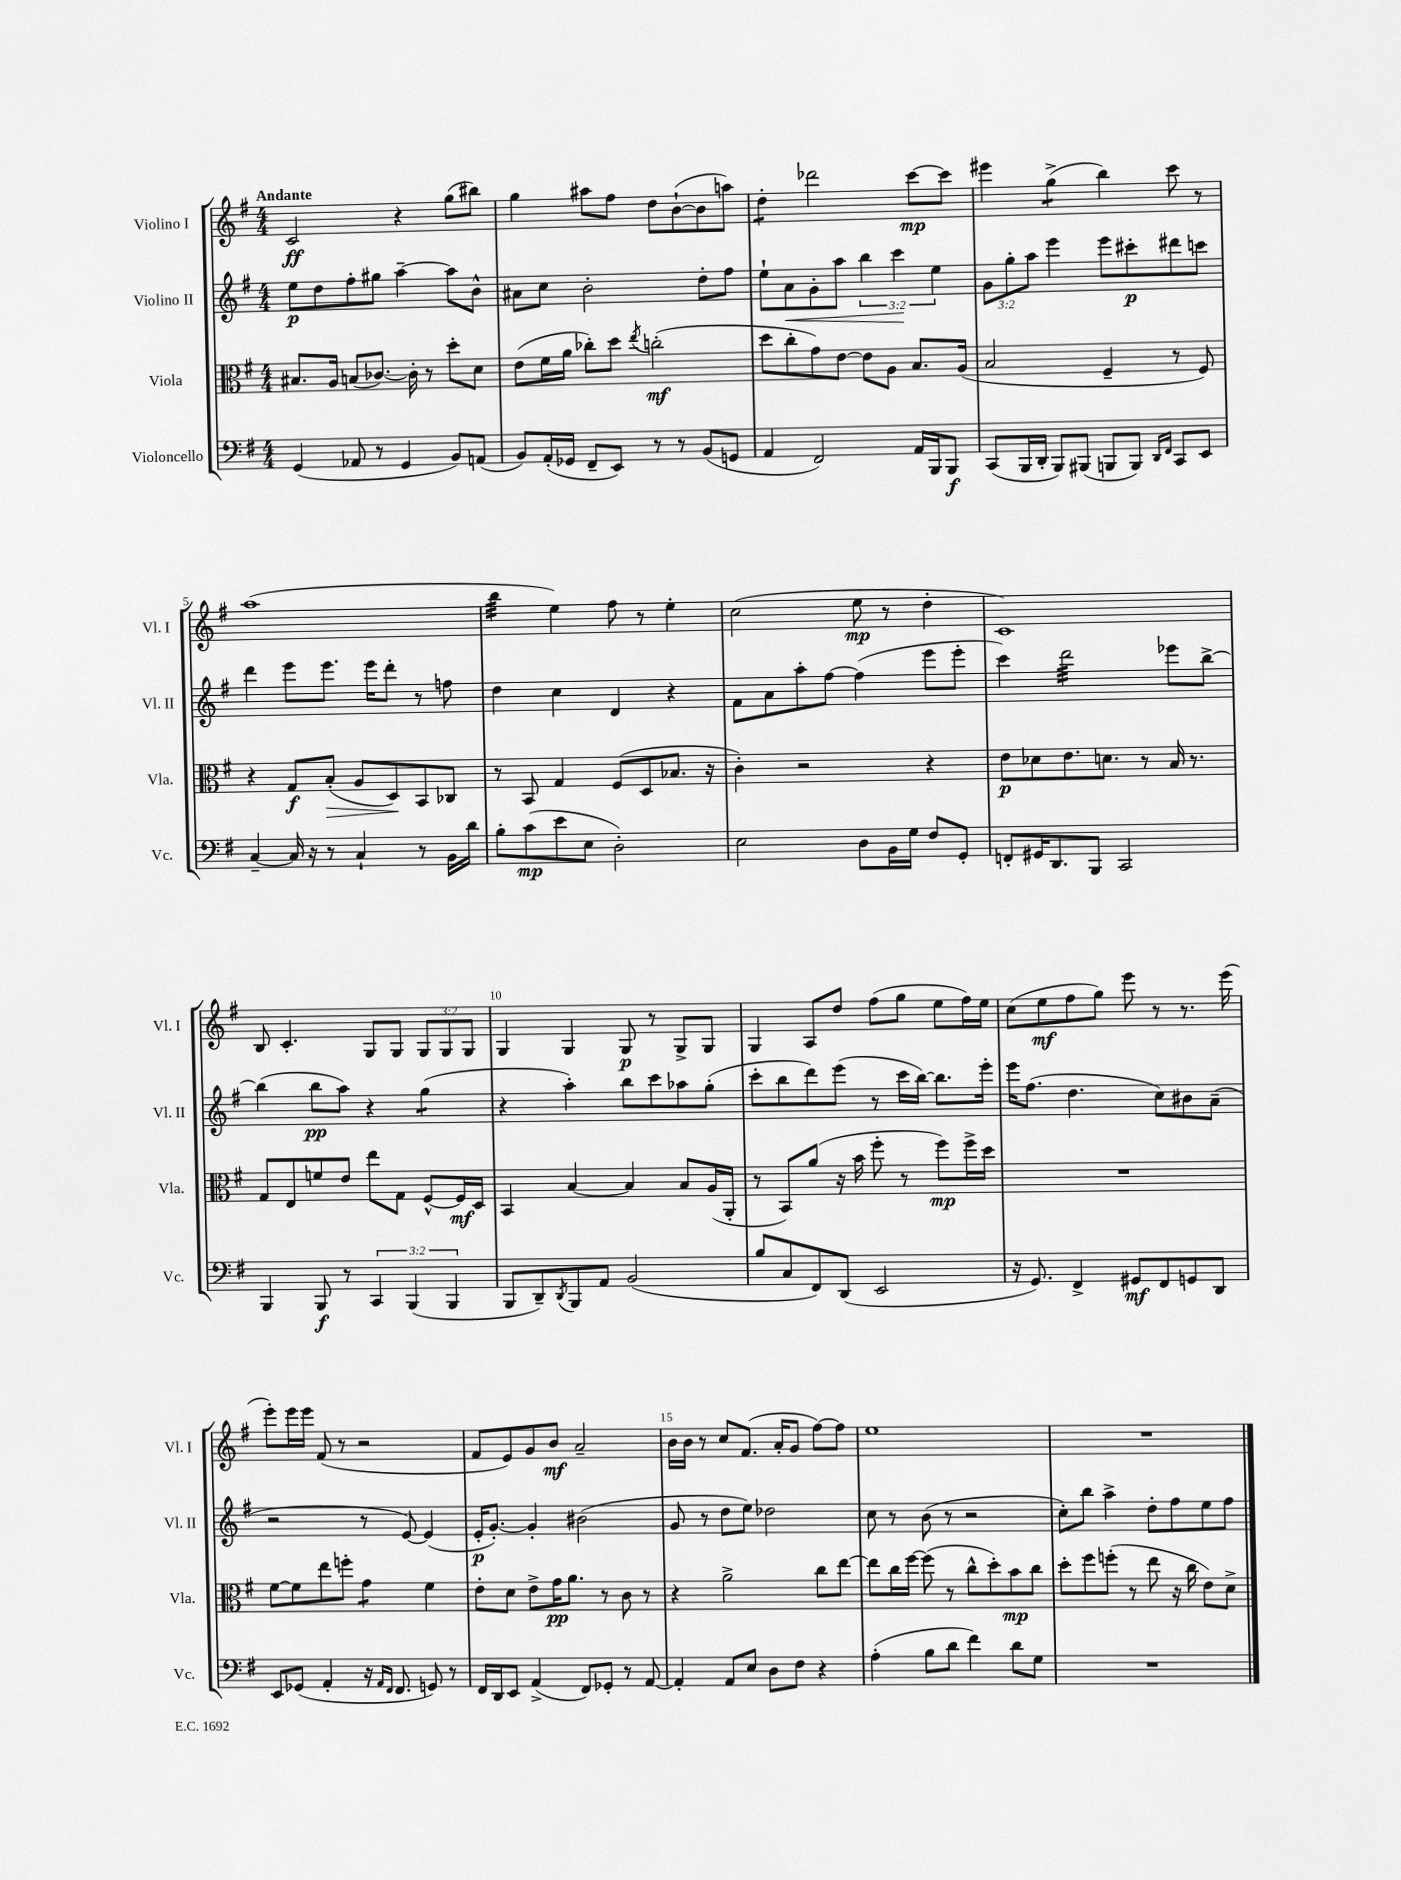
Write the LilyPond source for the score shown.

<<
\new StaffGroup <<
\new Staff = "s0" \with { instrumentName = "Violino I" shortInstrumentName = "Vl. I" } {
    \clef treble \key g \major \numericTimeSignature \time 4/4 \override Staff.TupletNumber.text = #tuplet-number::calc-fraction-text \tempo "Andante"
    c'2\ff r4 g''8( bis''8) |
    g''4 ais''8 fis''8 d''8 b'8~-!( b'8 a''8) |
    d''4:8-. des'''2 c'''8~\mp c'''8 |
    eis'''4 g''4:8->( b''4) c'''8 r8 |
    a''1( |
    b''4:32 e''4) fis''8 r8 e''4-. |
    c''2( e''8\mp r8 d''4-. |
    c'1) |
    b8 c'4.-. g8 g8 \tuplet 3/2 { g8 g8 g8 } |
    g4 g4 g8\p r8 g8-> g8 |
    g4 a8 d''8 fis''8( g''8 e''8 fis''16) e''16 |
    c''8( e''8\mf fis''8 g''8) e'''8 r8 r8. e'''16( |
    e'''8-.) e'''16 e'''16 fis'8( r8 r2 |
    fis'8 e'8) g'8 b'8\mf a'2-- |
    b'16 b'16 r8 c''8 fis'8.( a'16-. g'8 fis''8~) fis''8 |
    e''1 |
    R1 \bar "|." |
}
\new Staff = "s1" \with { instrumentName = "Violino II" shortInstrumentName = "Vl. II" } {
    \clef treble \key g \major \numericTimeSignature \time 4/4 \override Staff.TupletNumber.text = #tuplet-number::calc-fraction-text
    e''8\p d''8 fis''8-. gis''8 a''4~-- a''8 b'8-^ |
    ais'8 c''8 b'2-. d''8-. fis''8 |
    e''8-! a'8\< g'8-. a''8 \tuplet 3/2 { b''4 c'''4\! e''4 } |
    \tuplet 3/2 { g'8 g''8-. a''8 } e'''4 e'''8 cis'''8-.\p dis'''8 c'''8 |
    d'''4 e'''8 e'''8. e'''16 d'''8-. r8 f''8 |
    d''4 c''4 d'4 r4 |
    fis'8 a'8 a''8-. fis''8~ fis''4( e'''8 e'''8-. |
    c'''4) d'''2:32 ees'''8 b''8~-> |
    b''4( b''8\pp a''8) r4 g''4:8( |
    r4 a''4-.) b''8 c'''8 aes''8 g''8-.( |
    c'''8-. b''8 d'''8) e'''8( r8 c'''16 b''16~) b''8. e'''16-. |
    e'''16 fis''8.( d''4. c''8) bis'8 a'8--( |
    r2 r8 e'8~) e'4( |
    e'16-.\p g'8.~-.) g'4-. bis'2( |
    g'8 r8 d''8 e''8) des''2 |
    c''8 r8 b'8( r8 r2 |
    c''8-.) b''8 a''4-> d''8-. fis''8 e''8 fis''8 \bar "|." |
}
\new Staff = "s2" \with { instrumentName = "Viola" shortInstrumentName = "Vla." } {
    \clef alto \key g \major \numericTimeSignature \time 4/4
    bis8. a16 b8( ces'8.~) ces'16-. r8 d''8-. d'8 |
    e'8( fis'16 a'16 ces''8-.) d''8 \acciaccatura { e''8 } c''2-.\mf( |
    d''8 c''8-. g'8) e'8~ e'8 a8 b8. a16( |
    b2 fis4-- r8 fis8) |
    r4 g8\f b8-.\>( a8 d8\!) b,8 ces8 |
    r8 b,8 g4 fis8( d8 bes8. r16 |
    c'4-.) r2 r4 |
    e'8\p des'8 e'8. d'8. r8 b16 r8. |
    g8 e8 f'8 e'8 e''8 g8 fis8~-^ fis16\mf d16 |
    b,4 b4~ b4 b8 a16( a,16-. |
    r8 b,8) a'8( r16 b'16 fis''8-. r8 fis''8\mp) fis''16-> d''16 |
    R1 |
    fis'8~ fis'8 e''8 f''8-. g'4:8 fis'4 |
    e'8-. d'8 e'8-> g'16\pp a'8. r8 c'8 r8 |
    r4 a'2-> c''8 e''8~ |
    e''8 c''16 fis''16~ fis''8( r8 c''8-^ d''8-.) b'8\mp c''8 |
    d''8-. fis''8 f''8-.( r8 e''8 r16 c''16 e'8) d'8-> \bar "|." |
}
\new Staff = "s3" \with { instrumentName = "Violoncello" shortInstrumentName = "Vc." } {
    \clef bass \key g \major \numericTimeSignature \time 4/4 \override Staff.TupletNumber.text = #tuplet-number::calc-fraction-text
    g,4( aes,8 r8 g,4 b,8) a,8( |
    b,8) a,16-.( ges,16 fis,8-- e,8) r8 r8 b,8( g,8 |
    a,4 fis,2) a,16 b,,16 b,,8\f |
    c,8( b,,16 d,16-. b,,8) bis,,8( b,,8 b,,8) \grace { d,16 fis,16 } c,8 e,8 |
    c4~-- c16 r16 r8 c4-! r8 b,16 d'16 |
    b8-. c'8\mp( e'8 e8 d2-.) |
    e2 d8 b,16 g16 fis8 g,8-. |
    f,8-. gis,16 d,8. b,,8 c,2 |
    b,,4 b,,8\f r8 \tuplet 3/2 { c,4 b,,4( b,,4 } |
    b,,8 d,8--) \acciaccatura { d,8 } b,,8 a,8 b,2( |
    b8 c8 fis,8) d,8( e,2 |
    r16 g,8.) fis,4-> gis,8\mf fis,8 g,8 d,8 |
    e,8 ges,8( a,4-. r16 \grace { a,16 fis,16 } fis,8. g,8) r8 |
    fis,16 d,16 e,8 a,4->( fis,8) ges,8-. r8 a,8~ |
    a,4-. a,8 e8 d8 fis8 r4 |
    a4-.( b8 d'8 fis'4) d'8 g8 |
    R1 \bar "|." |
}
>>
>>
\layout { \context { \Score \override BarNumber.break-visibility = ##(#f #t #t) barNumberVisibility = #(every-nth-bar-number-visible 5) } }
